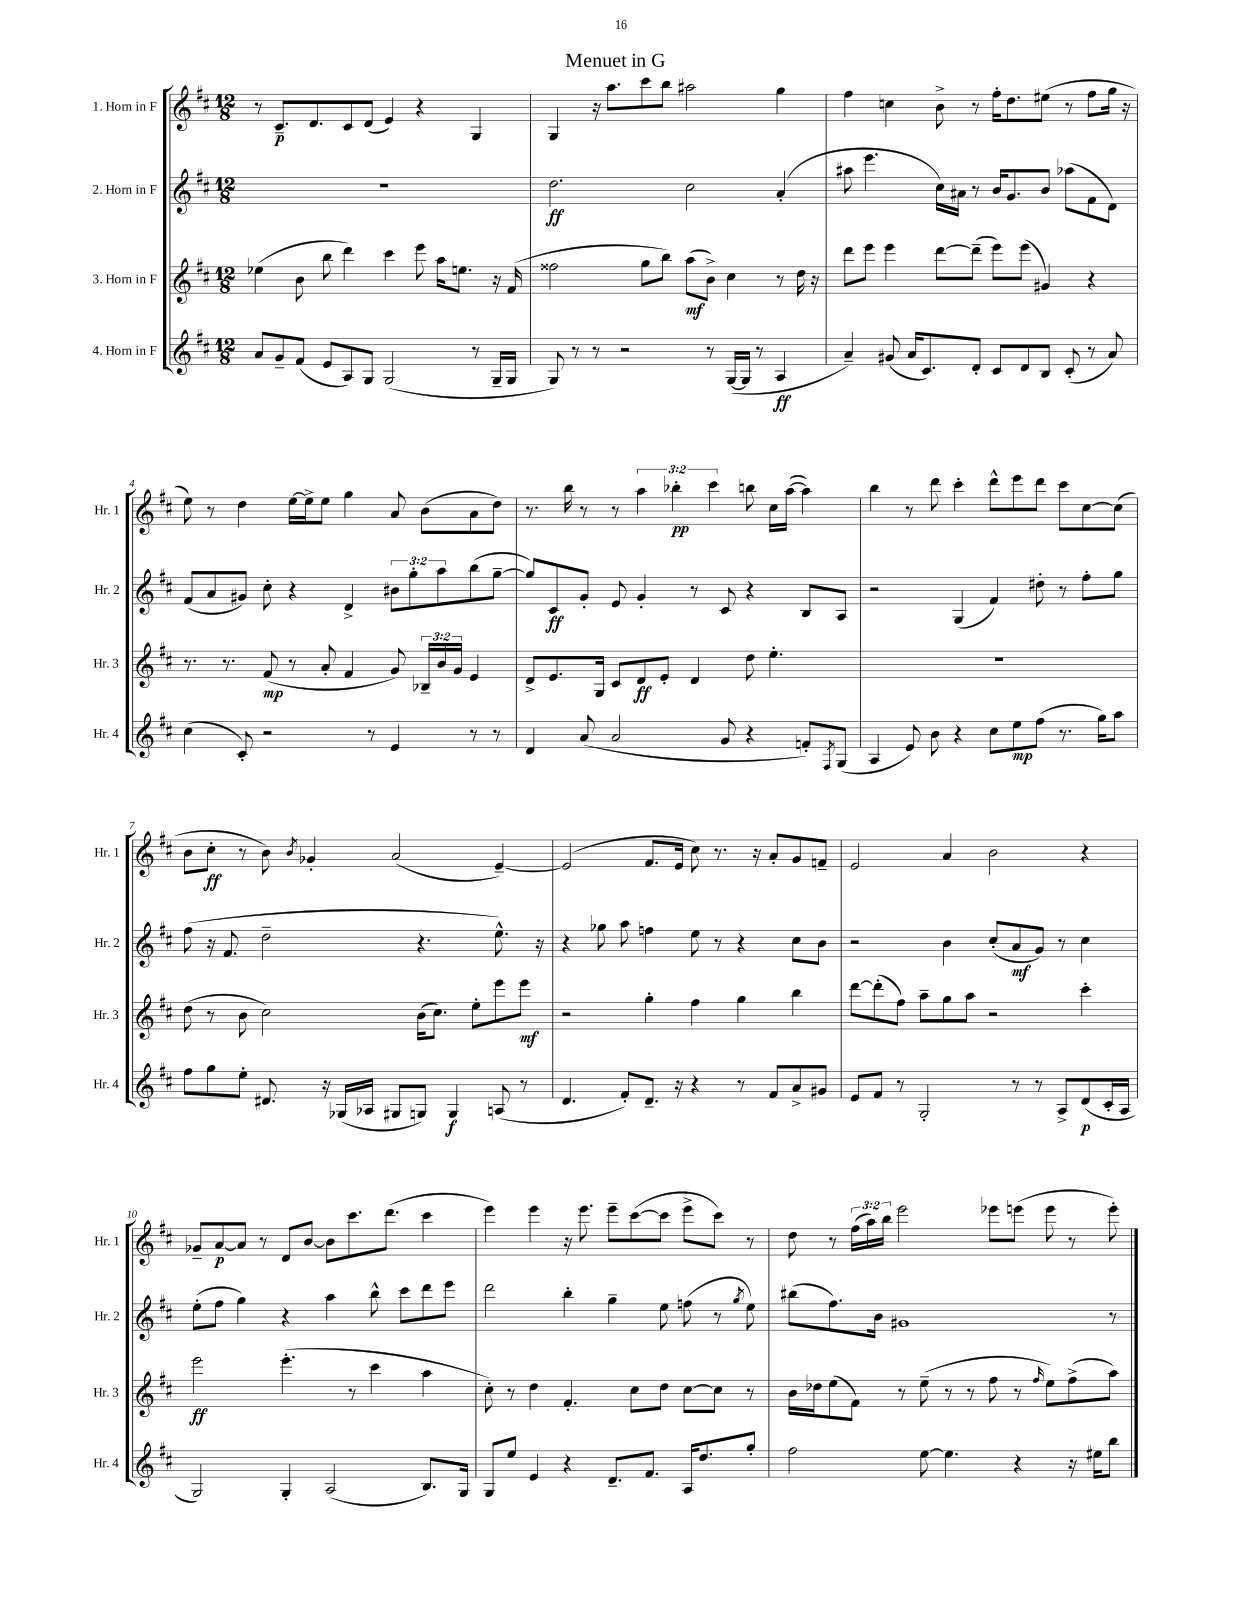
\header { title = "Menuet in G" }
<<
\new StaffGroup <<
\new Staff = "s0" \with { instrumentName = "1. Horn in F" shortInstrumentName = "Hr. 1" } {
    \clef treble \key d \major \numericTimeSignature \time 12/8 \override Staff.TupletNumber.text = #tuplet-number::calc-fraction-text
    r8 cis'8.--\p d'8. cis'8 d'8( e'4) r4 g4 |
    g4 r16 a''8. cis'''8 b''8 ais''2 g''4 |
    fis''4 c''4 b'8-> r8 fis''16-. d''8. eis''8( r8 fis''8 g''16 r16 |
    e''8) r8 d''4 e''16~ e''16-> e''8 g''4 a'8 b'8( a'8 d''8) |
    r8. b''16 r8 r8 \tuplet 3/2 { a''4 bes''4-.\pp cis'''4 } b''8 cis''16 a''16~( a''4) |
    b''4 r8 d'''8 cis'''4-. d'''8-^ e'''8 d'''8 cis'''8 cis''8~ cis''8( |
    b'8 cis''8-.\ff r8 b'8) \acciaccatura { b'8 } ges'4-. a'2( e'4~--) |
    e'2( fis'8. e'16 cis''8) r8. r16 a'8-. g'8 f'8-- |
    e'2 a'4 b'2 r4 |
    ges'8-- a'8~\p a'8 r8 d'8 b'8~ b'8 cis'''8. d'''8.( cis'''4 |
    e'''4) e'''4 r16 e'''8. e'''8-- cis'''8~( cis'''8 e'''8-> cis'''8) r8 |
    d''8 r8 \tuplet 3/2 { fis''16( a''16) b''16 } e'''2 ees'''8 e'''8( e'''8 r8 e'''8-.) \bar "|." |
}
\new Staff = "s1" \with { instrumentName = "2. Horn in F" shortInstrumentName = "Hr. 2" } {
    \clef treble \key d \major \numericTimeSignature \time 12/8 \override Staff.TupletNumber.text = #tuplet-number::calc-fraction-text
    R1. |
    d''2.\ff cis''2 a'4-.( |
    ais''8 e'''4. cis''16) ais'16 r8 b'16 g'8. b'8 aes''8( fis'8 d'8) |
    fis'8( a'8 gis'8) cis''8-. r4 d'4-> \tuplet 3/2 { bis'8 g''8-. a''8 } b''8( g''8~-- |
    g''8) cis'8\ff g'8-. e'8 g'4-. r8 cis'8 r4 b8 a8 |
    r2 g4( fis'4) dis''8-. r8 fis''8-. g''8 |
    fis''8( r16 fis'8. d''2-- r4. e''8.-^) r16 |
    r4 ges''8 a''8 f''4 e''8 r8 r4 cis''8 b'8 |
    r2 b'4 cis''8-.( a'8\mf g'8) r8 cis''4 |
    e''8-.( fis''8 g''4) r4 a''4 b''8-^ cis'''8 d'''8 e'''8 |
    d'''2 b''4-. g''4-- e''8 f''8( r8 \acciaccatura { g''8 } e''8) |
    bis''8( fis''8.) b'16 gis'1 r8 \bar "|." |
}
\new Staff = "s2" \with { instrumentName = "3. Horn in F" shortInstrumentName = "Hr. 3" } {
    \clef treble \key d \major \numericTimeSignature \time 12/8 \override Staff.TupletNumber.text = #tuplet-number::calc-fraction-text
    ees''4( b'8 b''8 d'''4) cis'''4 e'''8 a''16 e''8. r16 fis'16( |
    fisis''2 g''8 b''8) a''8\mf( b'8->) cis''4 r8 d''16 r16 |
    d'''8 e'''8 e'''4 d'''8~ d'''8--( e'''8) e'''8( gis'4) r4 |
    r8. r8. fis'8\mp( r8 a'8-. fis'4 g'8) \tuplet 3/2 { bes16-- b'16 g'16 } e'4 |
    d'8-> e'8. g16 cis'8 d'8\ff e'8-. d'4 d''8 e''4.-. |
    R1. |
    d''8( r8 b'8 cis''2) b'16( cis''8.) e''8-. e'''8 e'''8\mf |
    r2 g''4-. fis''4 g''4 b''4 |
    d'''8~ d'''8-.( fis''8) a''8-- g''8 a''8 r2 cis'''4-. |
    e'''2\ff e'''4.-.( r8 cis'''4 a''4 |
    cis''8-.) r8 d''4 fis'4.-. cis''8 d''8 cis''8~ cis''8 r8 |
    b'16 des''16 e''8( fis'8) r8 e''8--( r8 r8 fis''8 r8 \grace { fis''16 } e''8) fis''8->( a''8) \bar "|." |
}
\new Staff = "s3" \with { instrumentName = "4. Horn in F" shortInstrumentName = "Hr. 4" } {
    \clef treble \key d \major \numericTimeSignature \time 12/8
    a'8 g'8-- fis'8( e'8 a8) g8 g2( r8 g16-- g16 |
    g8) r8 r8 r2 r8 g16~( g16 r8 a4\ff |
    a'4--) gis'8( a'16 cis'8.) d'8-. cis'8 d'8 b8 cis'8-.( r8 a'8) |
    cis''4( cis'8-.) r2 r8 e'4 r8 r8 |
    d'4 a'8( a'2 g'8 r4 f'8-.) \acciaccatura { fis8 } g8( |
    a4 e'8) b'8 r4 cis''8 e''8\mp fis''8( r8. g''16) a''8 |
    fis''8 g''8 e''8-. dis'8. r16 ges16( aes16 gis8 g8) g4\f a8( r8 |
    d'4. fis'8-.) d'8.-- r16 r4 r8 fis'8 a'8-> gis'8 |
    e'8 fis'8 r8 g2-. r8 r8 a8-> d'8\p( cis'16-. a16 |
    g2) g4-. a2( b8.) g16 |
    g8 e''8 e'4 r4 d'8.-- fis'8. a16 d''8. g''8-. |
    fis''2 e''8~ e''4. r4 r16 eis''16 b''8 \bar "|." |
}
>>
>>
